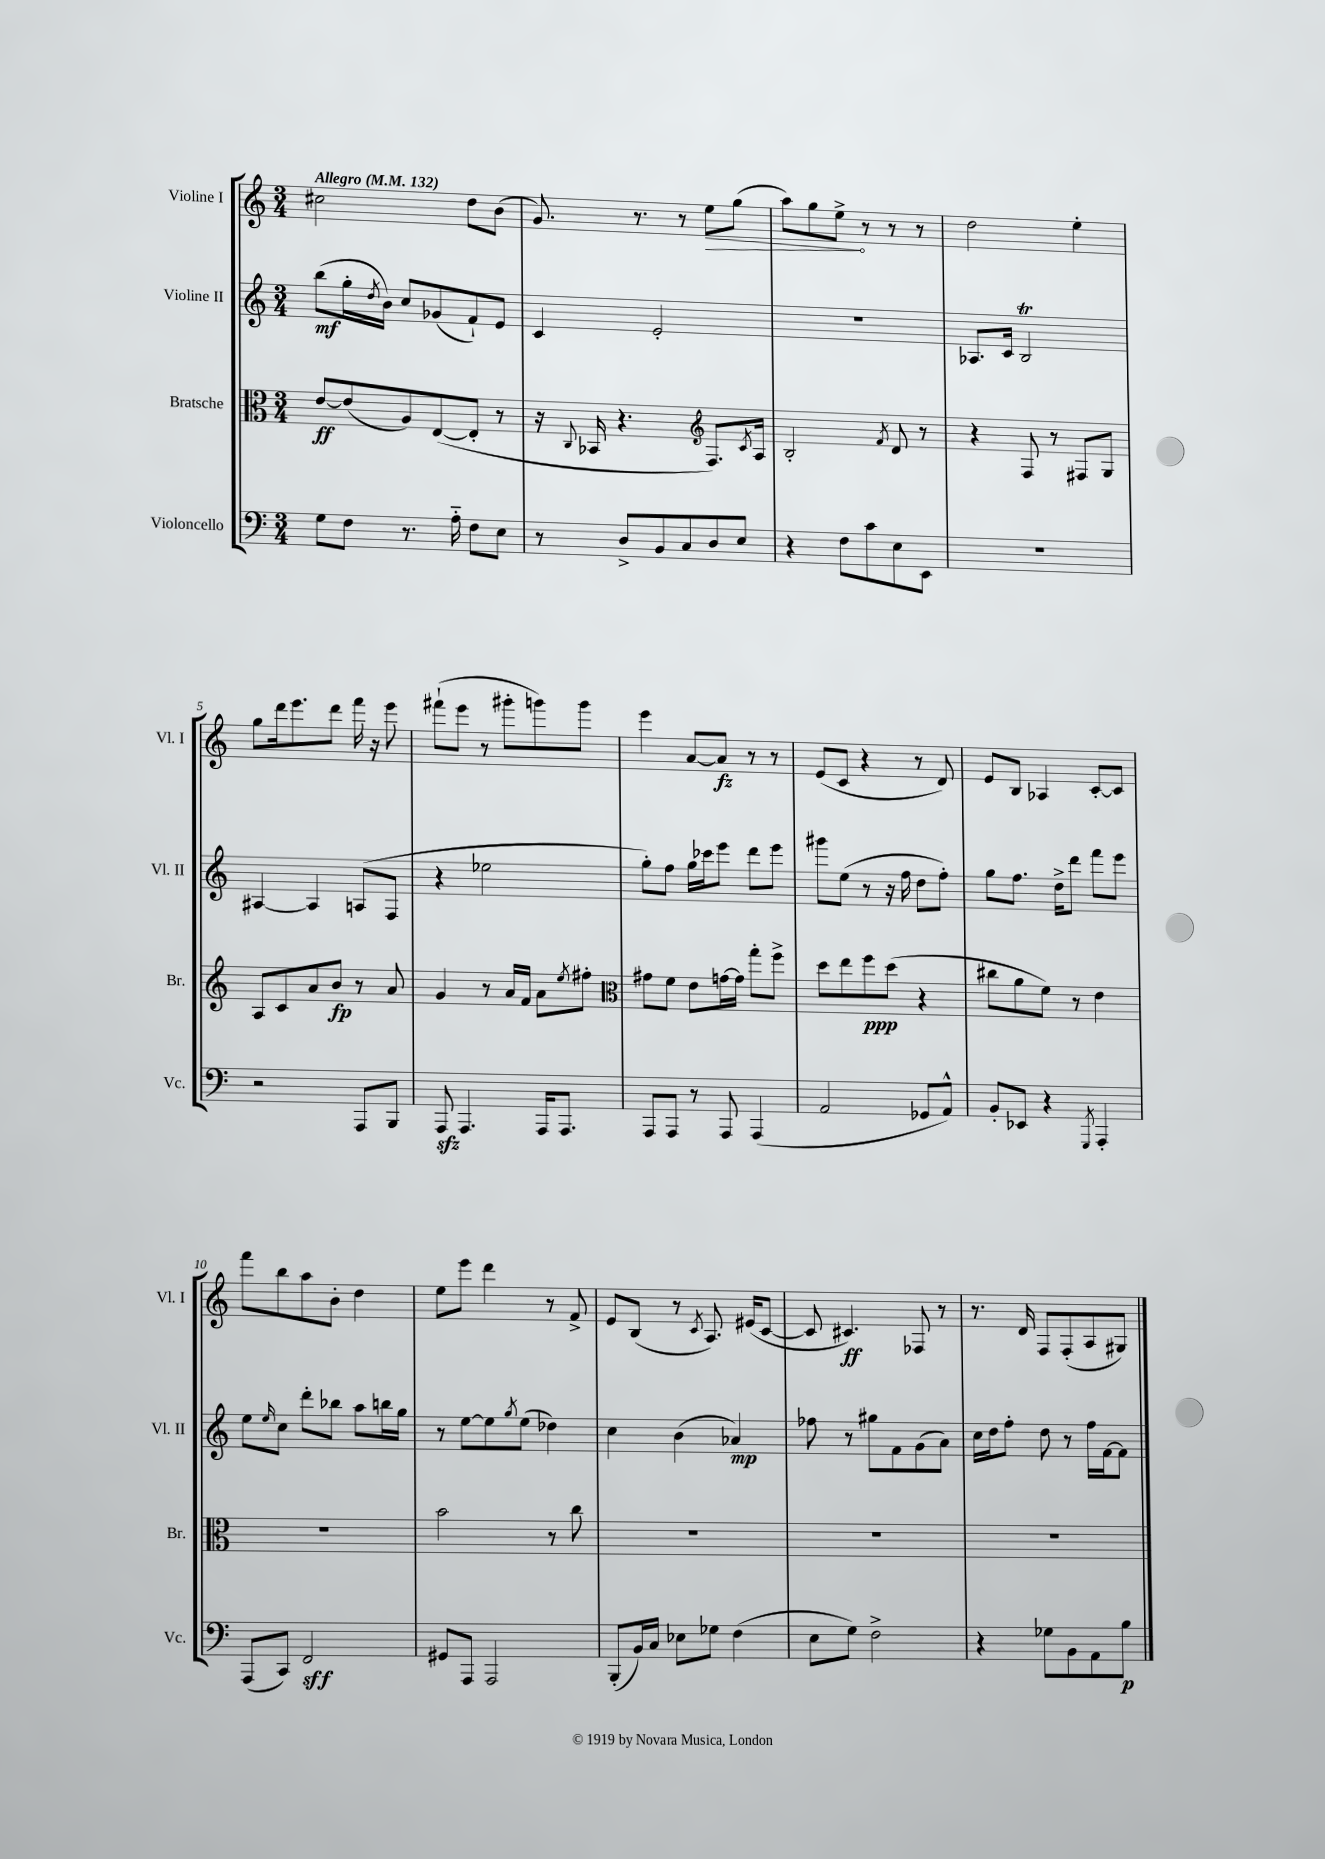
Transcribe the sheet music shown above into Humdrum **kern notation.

**kern	**kern	**kern	**kern
*staff4	*staff3	*staff2	*staff1
*clefF4	*clefC3	*clefG2	*clefG2
*k[]	*k[]	*k[]	*k[]
*M3/4	*M3/4	*M3/4	*M3/4
*MM132	*MM132	*MM132	*MM132
8G	[8e	(8bb	2cc#
8F	(8e]	16gg'	.
.	.	8qdd	.
.	.	16b)	.
8.r	8A)	8cc	.
.	([8E	(8g-	.
16A'~	.	.	.
8F	8E']	8f`)	8dd
8E	8r	8e	(8b
=	=	=	=
8r	16r	4c	8.g)
.	8qqC	.	.
.	16BB-	.	.
8D^	4.r	.	.
.	.	.	8.r
8BB	.	2e'	.
8C	.	.	8r
*	*clefG2	*	*
8D	8.F)	.	8ee
8E	.	.	(8gg
.	8qc	.	.
.	16A	.	.
=	=	=	=
4r	2B'	2.r	8aa)
.	.	.	8gg
8F	.	.	8ee^
8c	.	.	8r
.	8qf	.	.
8E	8d	.	8r
8EE	8r	.	8r
=	=	=	=
2.r	4r	8.A-	2dd
.	.	16c	.
.	8F	2B	.
.	8r	.	.
.	8F#	.	4ee'
.	8G	.	.
=	=	=	=
2r	8A	[4A#	8gg
.	8c	.	16ddd
.	.	.	8.eee
.	8a	4A#]	.
.	8b	.	8ddd
8AAA	8r	(8A	16fff
.	.	.	16r
8BBB	8a	8F	8eee
=	=	=	=
8AAA	4g	4r	(8fff#`
4.AAA	.	.	8eee
.	8r	2ee-	8r
.	16a	.	8ggg#'
.	16f	.	.
16AAA	8a	.	8ggg)
8.AAA	.	.	.
.	8qee	.	.
.	8ff#'	.	8ggg
=	=	=	=
*	*clefC3	*	*
8AAA	8g#	8gg')	4eee
8AAA	8f	8ff	.
8r	8e	16gg	[8a
.	.	16ccc-	.
8AAA	[16g	8eee	8a]
.	16g]	.	.
(4AAA	8gg'	8ddd	8r
.	8ff^	8eee	8r
=	=	=	=
2AA	8dd	8ggg#	(8e
.	8ee	(8ee	8c
.	8ff	8r	4r
.	(8dd	16r	.
.	.	16ff	.
8GG-	4r	8dd	8r
8AA^^)	.	8ff')	8d)
=	=	=	=
8BB'	8cc#	8gg	8e
8EE-	8a	8.ff	8B
4r	8f)	.	4A-
.	.	16dd^	.
.	8r	8ddd	.
8qGGG	.	.	.
4AAA'	4e	8fff	[8c'
.	.	8eee	8c]
=	=	=	=
(8AAA	2.r	8ee	8fff
.	.	16qqee	.
8CC)	.	8cc	8bb
2FF	.	8ddd'	8aa
.	.	8bb-	8b'
.	.	8aa	4dd
.	.	16bb	.
.	.	16gg	.
=	=	=	=
8GG#	2b	8r	8ee
8AAA	.	[8ee	8eee
2AAA	.	8ee]	4ddd
.	.	8qgg	.
.	.	(8ee	.
.	8r	4dd-)	8r
.	8cc	.	8f^
=	=	=	=
(8BBB'	2.r	4cc	8e
16BB)	.	.	(8B
16C	.	.	.
8E-	.	(4b	8r
.	.	.	8qc
8G-	.	.	8.A)
(4F	.	4a-)	.
.	.	.	(16e#
.	.	.	[8c
=	=	=	=
8E	2.r	8ff-	8c]
8G)	.	8r	4.c#)
2F^	.	8gg#	.
.	.	8f	.
.	.	(8g	8F-
.	.	8a)	8r
=	=	=	=
4r	2.r	16cc	8.r
.	.	16dd	.
.	.	8ff'	.
.	.	.	16d
8G-	.	8dd	8F
8BB	.	8r	(8F'
8AA	.	16ff	8A
.	.	[16f	.
8B	.	8f]	8G#)
==	==	==	==
*-	*-	*-	*-
